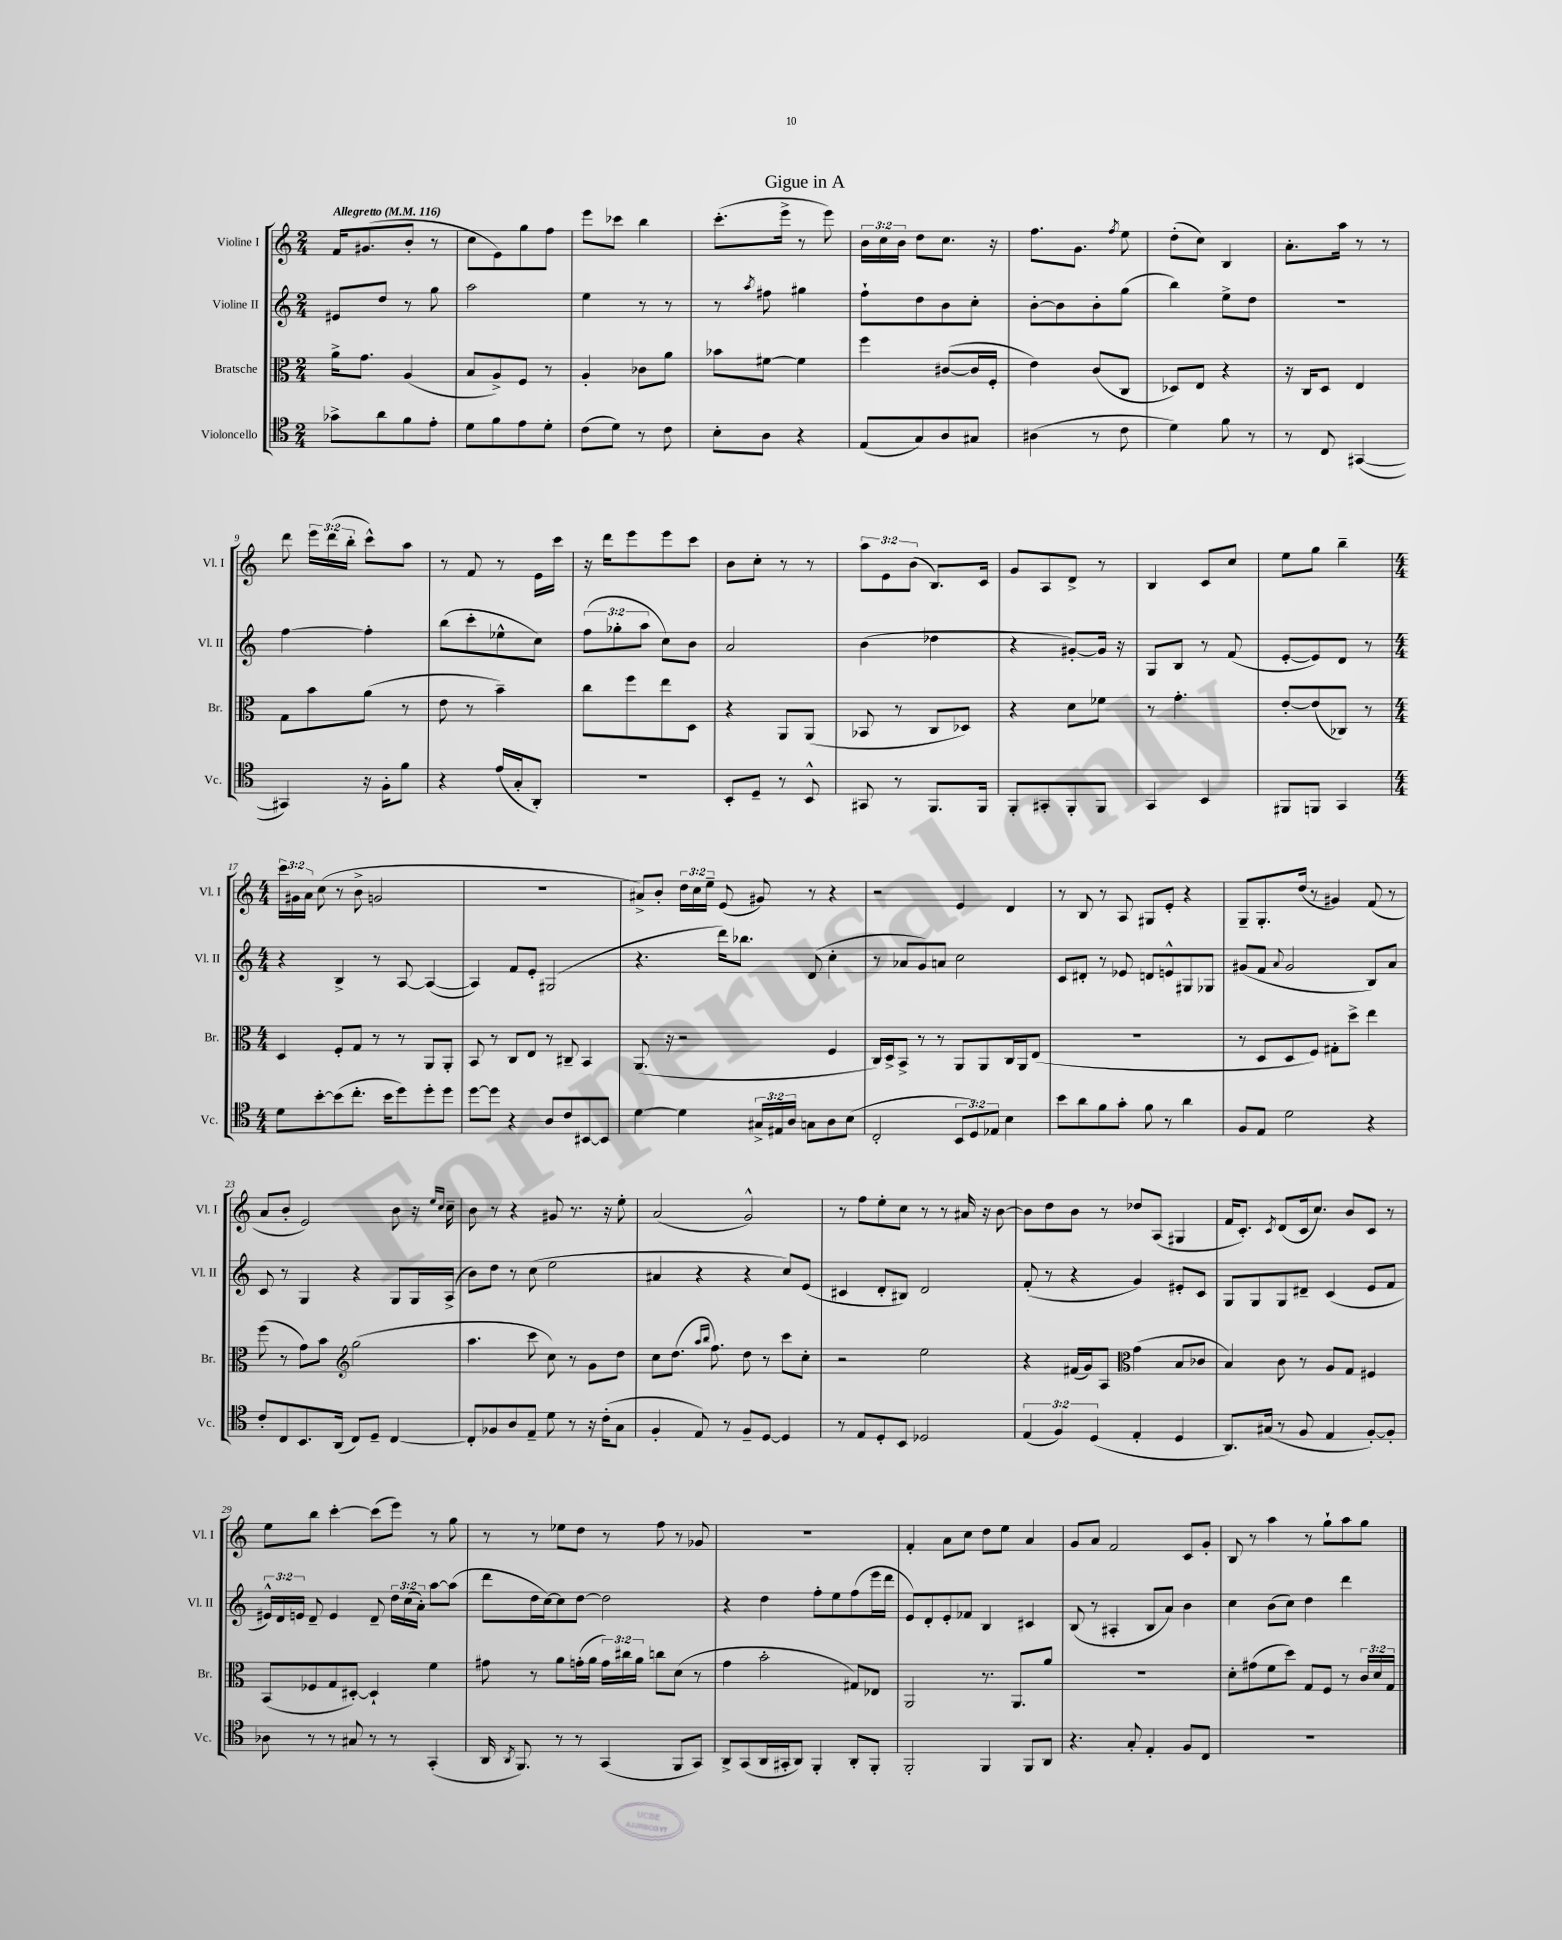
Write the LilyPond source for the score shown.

\header { title = "Gigue in A" }
<<
\new StaffGroup <<
\new Staff = "s0" \with { instrumentName = "Violine I" shortInstrumentName = "Vl. I" } {
    \clef treble \key c \major \numericTimeSignature \time 2/4 \override Staff.TupletNumber.text = #tuplet-number::calc-fraction-text \tempo "Allegretto" 4 = 116
    \autoBeamOff f'16[ gis'8.( b'8]-. r8 |
    c''8[ e'8) g''8 f''8] |
    e'''8[ ces'''8] b''4 |
    c'''8.[-.( e'''16]-> r8 e'''8) |
    \tuplet 3/2 { b'16[ c''16 b'16] } d''8[ c''8.] r16 |
    f''8.[ g'8.] \acciaccatura { f''8 } e''8 |
    d''8[-.( c''8]) b4 |
    a'8.[-. a''16] r8 r8 |
    d'''8 \tuplet 3/2 { e'''16[ d'''16( b''16]-. } c'''8[-^) a''8] |
    r8 f'8 r8 e'16[ c'''16] |
    r16 d'''16[ e'''8 e'''8 c'''8] |
    b'8[ c''8]-. r8 r8 |
    \tuplet 3/2 { a''8[ e'8 b'8]( } b8.[) c'16] |
    g'8[ a8 d'8]-> r8 |
    b4 c'8[ c''8] |
    e''8[ g''8] b''4-- |
    \numericTimeSignature \time 4/4 \tuplet 3/2 { c'''16[ gis'16 a'16] } c''8( r8 b'8-> g'2 |
    R1 |
    ais'8[->) b'8]-. \tuplet 3/2 { d''16[ c''16 e''16]-- } e'8( gis'8) r8 r4 |
    r2 e'4 d'4 |
    r8 b8 r8 a8 gis8[ e'8]-. r4 |
    g8[-- g8.-. d''16]( r8 gis'4) f'8( r8 |
    a'8[ b'8]-. e'2) b'8 r16 \grace { e''16[ c''16] } c''16-- |
    b'8 r8 r4 gis'8 r8. r16 e''8-. |
    a'2( g'2-^) |
    r8 f''8[ e''8-. c''8] r8 r8 ais'16 r16 b'8~ |
    b'8[ d''8 b'8] r8 des''8[ a8]( gis4 |
    f'16[ c'8.]-.) \acciaccatura { c'8 } d'8[( c'16 c''8.]) b'8[ c'8] r8 |
    e''8[ b''8] c'''4~-. c'''8[( e'''8]) r8 g''8 |
    r8 r8 ees''8[ d''8] r8 f''8 r8 ges'8 |
    r1 |
    f'4-. a'8[ c''8] d''8[ e''8] a'4 |
    g'8[ a'8] f'2 c'8[ g'8]-. |
    b8 r8 a''4 r8 g''8[-! a''8 g''8] \bar "|." |
}
\new Staff = "s1" \with { instrumentName = "Violine II" shortInstrumentName = "Vl. II" } {
    \clef treble \key c \major \numericTimeSignature \time 2/4 \override Staff.TupletNumber.text = #tuplet-number::calc-fraction-text
    \autoBeamOff eis'8[ d''8] r8 g''8 |
    a''2 |
    e''4 r8 r8 |
    r8 \acciaccatura { a''8 } fis''8 gis''4 |
    f''8[-! d''8 b'8 c''8]-. |
    b'8[~-. b'8 b'8-. g''8]( |
    b''4) e''8[-> d''8] |
    r2 |
    f''4~ f''4-. |
    b''8[( c'''8-. ees''8-^ c''8]) |
    \tuplet 3/2 { f''8[( ges''8-. a''8] } c''8[) b'8] |
    a'2 |
    b'4( des''4 |
    r4 gis'8[~-.) gis'16] r16 |
    g8[ b8] r8 f'8( |
    e'8[~-. e'8) d'8] r8 |
    \numericTimeSignature \time 4/4 r4 b4-> r8 a8~ a4~( |
    a4) f'8[ e'8]-. gis2( |
    r4. d'''16[) bes''8.] d'8( c''4-. |
    r8 aes'8[ g'8) a'8] c''2 |
    c'8[ dis'8]-. r8 ees'8 d'8[ e'8-^ gis8 ges8] |
    gis'8[( f'8] \appoggiatura { a'8 } gis'2 b8[) a'8] |
    c'8 r8 g4 r4 g8[ g16 a16]->( |
    b'8[) d''8] r8 c''8( e''2 |
    ais'4 r4 r4 c''8[) e'8]( |
    cis'4 d'8[-. bis8]) d'2 |
    f'8-.( r8 r4 g'4) eis'8[-. c'8] |
    g8[ g8 g8 dis'8]-- c'4( e'8[ f'8] |
    \tuplet 3/2 { eis'16[-^) d'16 e'16] } d'8-- e'4 d'8-- \tuplet 3/2 { d''16[ c''16( a'16]-.) } a''8[~ a''8]( |
    d'''8[ d''16 c''16~) c''8 d''8]~ d''2 |
    r4 d''4 f''8[-. e''8 f''8( e'''16 d'''16] |
    e'8[) d'8-. e'8-. fes'8] b4 cis'4 |
    b8( r8 ais4-. b8[ a'8]) b'4 |
    c''4 b'8[( c''8]) d''4 d'''4 \bar "|." |
}
\new Staff = "s2" \with { instrumentName = "Bratsche" shortInstrumentName = "Br." } {
    \clef alto \key c \major \numericTimeSignature \time 2/4 \override Staff.TupletNumber.text = #tuplet-number::calc-fraction-text
    \autoBeamOff a'16[-> g'8.] a4( |
    b8[ a8->) f8] r8 |
    a4-. ces'8[ a'8] |
    bes'8[ fis'8]~ fis'4 |
    f''4 cis'8[~( cis'16 f16]-. |
    e'4) c'8[( c8] |
    des8[) e8] r4 |
    r16 c16[ d8] e4 |
    g8[ b'8 a'8]( r8 |
    e'8 r8 b'4--) |
    c''8[ f''8 e''8 d8] |
    r4 a,8[ a,8]( |
    bes,8 r8 c8[ des8]) |
    r4 d'8[ fes'8] |
    r8 g'4.-. |
    e'8[~-. e'8( ces8]) r8 |
    \numericTimeSignature \time 4/4 d4 f8[-. g8] r8 r8 a,8[ a,8]-. |
    b,8 r8 c8[ e8] r8 cis8-- b,4 |
    a,8.( r16 r2 f4 |
    c16[) d16-> b,8]-> r8 r8 a,8[ a,8 c16 a,16 e8]( |
    R1 |
    r8 d8[ d8 f8]) gis8[-. d''8]-> e''4 |
    f''8( r8 g'8[) b'8] \clef treble g''2( |
    a''4. c'''8 c''8) r8 g'8[ d''8] |
    c''8[ d''8.]( \grace { a''16[ b''16] } f''8.) d''8 r8 c'''8[ c''8]-. |
    r2 e''2 |
    r4 fis'16[( g'16) a8] \clef alto g'4( b8[ ces'8] |
    b4) c'8 r8 a8[ g8] fis4 |
    b,8[( fes8 g8 dis8]~-.) dis4-! f'4 |
    gis'8 r8 a'8[ g'16-.( a'16] \tuplet 3/2 { g'16[) cis''16 a'16] } c''8[ d'8]( r8 |
    g'4 b'2-. gis8[) ees8] |
    a,2 r8. a,8.[ a'8] |
    R1 |
    d'8[-. gis'8( f'8 d''8]) g8[ f8] r8 \tuplet 3/2 { c'16[ d'16 g16] } \bar "|." |
}
\new Staff = "s3" \with { instrumentName = "Violoncello" shortInstrumentName = "Vc." } {
    \clef tenor \key c \major \numericTimeSignature \time 2/4 \override Staff.TupletNumber.text = #tuplet-number::calc-fraction-text
    \autoBeamOff ges'8[-> a'8 f'8 e'8]-. |
    d'8[ f'8 e'8 d'8]-. |
    c'8[( d'8]) r8 c'8 |
    b8[-. a8] r4 |
    e8[( g8) a8 gis8] |
    ais4( r8 c'8 |
    d'4) f'8 r8 |
    r8 c8 gis,4~( |
    gis,4) r16 f16[-. f'8] |
    r4 e'16[( g16-. a,8]-.) |
    R2 |
    b,8[-. d8]-- r8 b,8-^ |
    gis,8 r8 f,8.[ f,16] |
    f,8[-. gis,8-. f,8-. f,8] |
    g,4 b,4 |
    fis,8[ f,8] g,4 |
    \numericTimeSignature \time 4/4 d'8[ b'8~-. b'8( c''8.]-. b'16[ d''8) d''8-. d''8] |
    d''8[~ d''8] r4 a8[ c'8 bis,8~ bis,8] |
    d'4~ d'4 \tuplet 3/2 { gis16[-> eis16 a16] } g8[ a8 b8]( |
    c2-. \tuplet 3/2 { b,8[ d8) ees8] } b4 |
    b'8[ a'8 f'8 g'8]-. f'8 r8 a'4 |
    f8[ e8] d'2 r4 |
    c'8[-. c8 b,8. a,16]( c8[) d8]-- c4~ |
    c8[-. fes8 a8 e8]-- d'8 r8 r16 c'16[-.( g8] |
    f4-. e8) r8 f8[-- d8]~ d4 |
    r8 e8[ d8-. b,8] des2 |
    \tuplet 3/2 { e4( f4) d4( } e4-. d4 |
    a,8.[) gis16]( r8 f8 e4 f8[~-.) f8]-. |
    aes8 r8 r8 gis8 r8 r8 g,4-.( |
    a,16 \acciaccatura { a,8 } f,8.) r8 r8 g,4( f,8[ g,8]) |
    a,8[-> g,8( a,16 gis,16-. a,8]) f,4-. a,8[-. f,8]-. |
    f,2-. f,4 f,8[ a,8] |
    r4. g8-. e4-. f8[ c8] |
    R1 \bar "|." |
}
>>
>>
